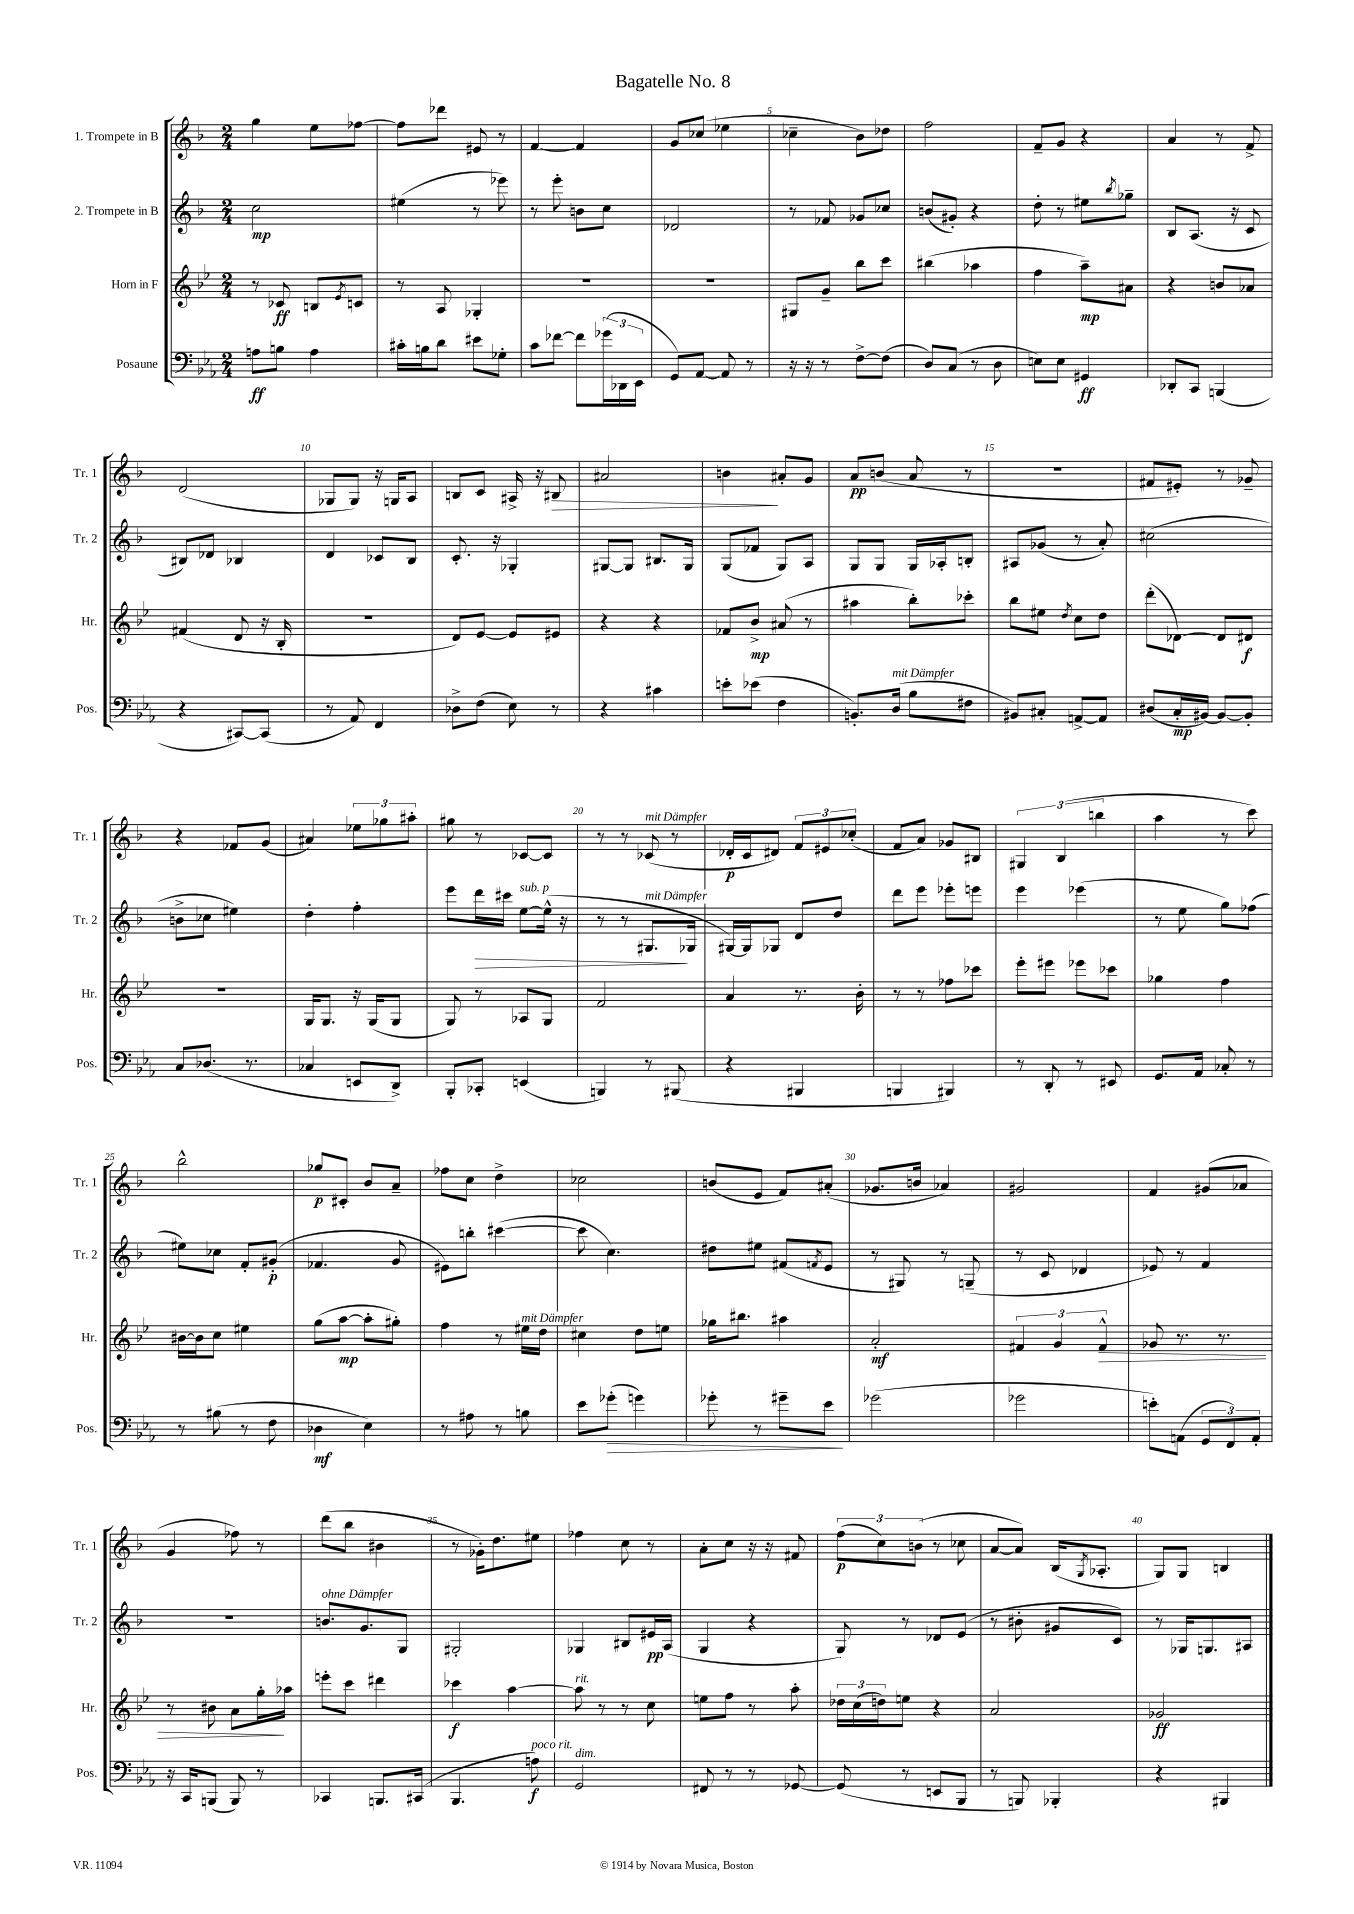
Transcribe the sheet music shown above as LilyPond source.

\header { title = "Bagatelle No. 8" }
<<
\new StaffGroup <<
\new Staff = "s0" \with { instrumentName = "1. Trompete in B" shortInstrumentName = "Tr. 1" } {
    \clef treble \key f \major \numericTimeSignature \time 2/4
    g''4 e''8 fes''8~ |
    fes''8 des'''8 eis'8 r8 |
    f'4~ f'4 |
    g'8 ces''8( ees''4 |
    ces''4-- bes'8) des''8 |
    f''2 |
    f'8-- g'8 r4 |
    a'4 r8 f'8-> |
    d'2( |
    ges8 ges8) r16 g16 a8 |
    b8 c'8 ais16-> r16 bis8\> |
    ais'2 |
    b'4\! ais'8-. g'8 |
    a'8\pp b'8( a'8 r8 |
    R2 |
    fis'8 eis'8-.) r8 ges'8-- |
    r4 fes'8 g'8( |
    ais'4) \tuplet 3/2 { ees''8 ges''8 ais''8-. } |
    gis''8 r8 ces'8~ ces'8 |
    r8 r8 ces'8^\markup { \italic "mit Dämpfer" }( r8 |
    des'16-.\p c'16 dis'8) \tuplet 3/2 { f'8 eis'8 ces''8-.( } |
    f'8 a'8) ges'8 bis8 |
    \tuplet 3/2 { gis4 bes4( b''4 } |
    a''4 r8 c'''8) |
    bes''2-^ |
    ges''8\p cis'8-. bes'8 a'8-- |
    fes''8 c''8 d''4-> |
    ces''2 |
    b'8( e'8 f'8) ais'8-.( |
    ges'8. b'16 aes'4) |
    gis'2 |
    f'4 gis'8( aes'8 |
    g'4 fes''8) r8 |
    d'''8( bes''8 bis'4 |
    r8 ges'16-.) d''8. eis''8 |
    fes''4 c''8 r8 |
    a'8-. c''8 r16 r16 fis'8 |
    \tuplet 3/2 { f''8\p( c''8) b'8( } r8 ces''8 |
    a'8~ a'8) bes16( \acciaccatura { g8 } aes8.-. |
    g8) g8 b4 \bar "|." |
}
\new Staff = "s1" \with { instrumentName = "2. Trompete in B" shortInstrumentName = "Tr. 2" } {
    \clef treble \key f \major \numericTimeSignature \time 2/4
    c''2\mp |
    eis''4( r8 ees'''8) |
    r8 e'''8-. b'8 c''8 |
    des'2 |
    r8 fes'8 ges'8 ces''8 |
    b'8( gis'8-.) r4 |
    d''8-. r8 eis''8 \acciaccatura { bes''8 } ges''8-- |
    bes8 a8.( r16 c'8 |
    bis8) des'8 bes4 |
    d'4 ces'8 bes8 |
    c'8.-. r16 ges4-. |
    gis8~ gis8 bis8. gis16 |
    g8( fes'8 g8) a8 |
    g8 g8 g16 aes16-. b8-. |
    ais8 ges'8( r8 a'8-.) |
    cis''2( |
    b'8-> ces''8 eis''4) |
    d''4-. f''4-. |
    e'''8 d'''16\> cis'''16 e''8~^\markup { \italic "sub. p" } e''16-^( r16 |
    r8 r8 gis8.\!^\markup { \italic "mit Dämpfer" } ges16 |
    gis16~) gis16 ges8 d'8 d''8 |
    d'''8 e'''8 ees'''8-. e'''8 |
    e'''4 ees'''4( |
    r8 e''8 g''8) fes''8( |
    eis''8) ces''8 f'8-. gis'8-.\p( |
    fes'4. g'8 |
    eis'8) b''8-. cis'''4~( |
    cis'''8 c''4.) |
    dis''8 eis''8 fis'8( \acciaccatura { f'8 } e'8 |
    r8 gis8) r8 g8--( |
    r8 c'8 des'4 |
    ees'8) r8 f'4 |
    r2 |
    b'8.^\markup { \italic "ohne Dämpfer" } g'8. g8 |
    gis2-. |
    ges4 bis8 eis'16\pp a16( |
    g4 r4 |
    g8) r8 des'8 e'8( |
    r8 bis'8-. gis'8 c'8) |
    r8 ges16 g8. ais8 \bar "|." |
}
\new Staff = "s2" \with { instrumentName = "Horn in F" shortInstrumentName = "Hr." } {
    \clef treble \key bes \major \numericTimeSignature \time 2/4
    r8 ces'8\ff b8 \acciaccatura { ees'8 } c'8 |
    r8 a8 ges4-. |
    r2 |
    r2 |
    gis8 g'8-- bes''8 c'''8 |
    bis''4( aes''4 |
    f''4 a''8--\mp) ais'8 |
    r4 b'8 aes'8 |
    fis'4( d'8 r16 bes16-. |
    R2 |
    d'8) ees'8~ ees'8 eis'8 |
    r4 r4 |
    fes'8 bes'8->\mp ais'8( r8 |
    ais''4 bes''8-.) ces'''8-. |
    bes''8 eis''8 \acciaccatura { d''8 } c''8 d''8 |
    d'''8-.( des'8~) des'8 dis'8\f |
    R2 |
    g16 g8. r16 g16( g8 |
    g8) r8 aes8 g8 |
    f'2 |
    a'4 r8. bes'16-. |
    r8 r8 fes''8 ces'''8 |
    ees'''8-. eis'''8 ees'''8 ces'''8 |
    ges''4 f''4 |
    bis'16~ bis'16 c''8 eis''4 |
    g''8( a''8~\mp a''8-. gis''8-.) |
    f''4 r8 eis''16^\markup { \italic "mit Dämpfer" } d''16 |
    cis''4 d''8 e''8 |
    ges''16 bis''8. ais''4 |
    a'2-.\mf |
    \tuplet 3/2 { fis'4 g'4 fis'4-^\> } |
    ges'8 r8. r8. |
    r8 bis'8 a'8 g''16-.\! aes''16 |
    e'''8-. c'''8 dis'''4 |
    ces'''4\f a''4~ |
    a''8^\markup { \italic "rit." } r8 r8 c''8 |
    e''8 f''8 r8 a''8-. |
    \tuplet 3/2 { des''16 c''16( d''16) } e''8 r4 |
    a'2 |
    ges'2\ff \bar "|." |
}
\new Staff = "s3" \with { instrumentName = "Posaune" shortInstrumentName = "Pos." } {
    \clef bass \key ees \major \numericTimeSignature \time 2/4
    a8\ff b8 a4 |
    cis'16-. b16 d'8 eis'8 ges8-. |
    c'8 fes'8~ fes'8 \tuplet 3/2 { ges'16( des,16 ees,16 } |
    g,8) aes,8~ aes,8 r8 |
    r16 r16 r8 f8~-> f8( |
    d8) c8( r8 d8 |
    e8) e8 gis,4\ff |
    des,8-. c,8 b,,4( |
    r4 cis,8~) cis,8( |
    r8 aes,8) f,4 |
    des8-> f8( ees8) r8 |
    r4 cis'4 |
    e'8-. ees'8( f4 |
    b,8.-.) d16^\markup { \italic "mit Dämpfer" }( bes8 fis8 |
    bis,8) cis8-. a,8~-> a,8 |
    dis8( c16-.\mp bis,16~) bis,8~ bis,8-. |
    c8 des8.( r8. |
    ces4 e,8 d,8->) |
    bes,,8-. ces,8-. e,4( |
    b,,4) r8 bis,,8( |
    r4 bis,,4 |
    b,,4 bis,,4) |
    r8 d,8-. r8 eis,8 |
    g,8. aes,16 ces8-. r8 |
    r8 bis8( r8 f8 |
    des4\mf ees4) |
    r8 ais8 r8 b8 |
    ees'8 ges'8-.\>( g'4) |
    ges'8-. r8 gis'8-- ees'8\! |
    ges'2( |
    ges'2 |
    e'8-.) a,8( \tuplet 3/2 { g,8 f,8) a,8-. } |
    r16 c,16 b,,8( b,,8) r8 |
    ces,4 b,,8. cis,16( |
    bes,,4. a8\f^\markup { \italic "poco rit." }) |
    g,2^\markup { \italic "dim." } |
    fis,8 r8 r8 ges,8~ |
    ges,8( r8 e,8 bes,,8 |
    r8 b,,8) bes,,4-. |
    r4 bis,,4 \bar "|." |
}
>>
>>
\layout { \context { \Score \override BarNumber.break-visibility = ##(#f #t #t) barNumberVisibility = #(every-nth-bar-number-visible 5) } }
